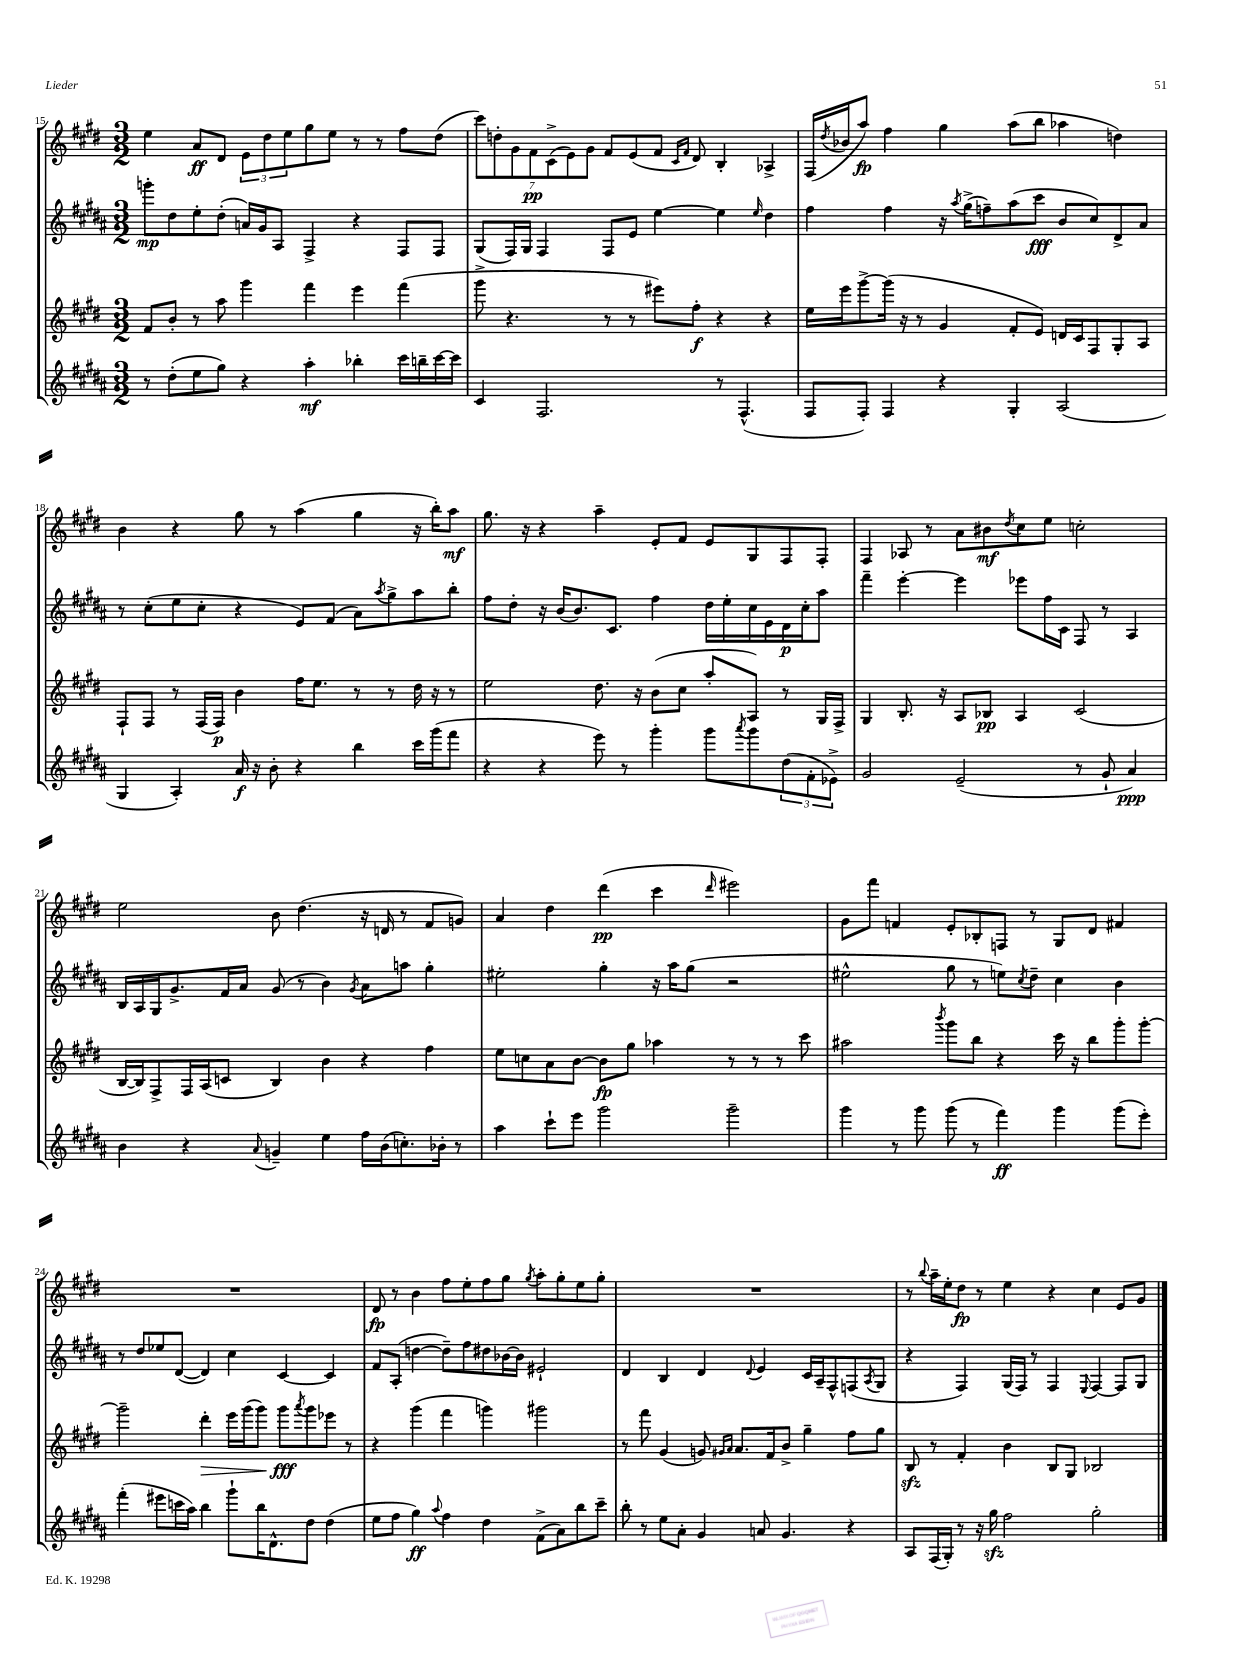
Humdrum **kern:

**kern	**kern	**kern	**kern
*staff4	*staff3	*staff2	*staff1
*clefG2	*clefG2	*clefG2	*clefG2
*k[f#c#g#d#a#]	*k[f#c#g#d#]	*k[f#c#g#d#a#]	*k[f#c#g#d#]
*M3/2	*M3/2	*M3/2	*M3/2
8r	8f#	8ggg'	4ee
(8dd#'	8b'	8dd#	.
8ee	8r	8ee'	8a
8gg#)	8aa	(8dd#'	8d#
4r	4ggg#	16a)	12e
.	.	16g#	.
.	.	.	12dd#
.	.	8A#	.
.	.	.	12ee
4aa#'	4fff#	4F#^	8gg#
.	.	.	8ee
4bb-'	4eee	4r	8r
.	.	.	8r
16ccc#	(4fff#	8F#	8ff#
16bb~	.	.	.
[16ccc#	.	8F#	(8dd#
16ccc#]	.	.	.
=	=	=	=
4c#	8ggg#^	(8G#	14ccc#)
.	.	.	14dd'
.	4.r	16F#)	.
.	.	.	14g#
.	.	16G#	.
.	.	.	14f#
2.F#	.	4F#	.
.	.	.	(14c#^
.	.	.	14e)
.	.	.	14g#
.	8r	8F#	8f#
.	8r	8e	(8e
.	8eee#)	[4ee	8f#
.	.	.	16qqc#
.	.	.	16qqf#
.	8ff#'	.	8d#)
8r	4r	4ee]	4B'
(4.F#^^	.	.	.
.	.	16qqee	.
.	4r	4dd#	4A-^
=	=	=	=
8F#	16ee	4ff#	(16F#
.	.	.	8qdd#
.	16eee	.	16b-
8F#')	[8ggg#^	.	8aa)
4F#	(16ggg#]	4ff#	4ff#
.	16r	.	.
.	8r	.	.
4r	4g#	16r	4gg#
.	.	8qaa#	.
.	.	(16gg#^	.
.	.	8ff~)	.
4G#'	8f#'	(8aa#	(8aa
.	8e)	8ccc#	8bb
(2A#	16d	8b	4aa-
.	16c#	.	.
.	8F#	8cc#)	.
.	8G#'	8d#^	4dd)
.	8A	8a#	.
=	=	=	=
4G#	8F#`	8r	4b
.	8F#	(8cc#'	.
4A#')	8r	8ee	4r
.	(16F#	8cc#'	.
.	16F#)	.	.
16a#	4b	4r	8gg#
16r	.	.	.
8b'	.	.	8r
4r	16ff#	8e)	(4aa
.	8.ee	.	.
.	.	(8f#	.
4bb	8r	8a#)	4gg#
.	.	8qaa#	.
.	8r	8gg#^	.
16ccc#	16dd#	8aa#	16r
(16ggg#	16r	.	16bb')
8fff#	8r	8bb'	8aa
=	=	=	=
4r	2ee	8ff#	8.gg#
.	.	8dd#'	.
.	.	.	16r
4r	.	16r	4r
.	.	(16b	.
.	.	8.b)	.
8eee)	8.dd#	.	4aa~
.	.	8.c#	.
8r	.	.	.
.	16r	.	.
4ggg#'	(8b	4ff#	8e'
.	8cc#	.	8f#
8ggg#	8aa'	16dd#	8e
.	.	16ee'	.
8qaaa#	.	.	.
8ggg#	8A)	16cc#	8G#
.	.	16e	.
(12dd#	8r	16d#	8F#
.	.	16cc#'	.
12f#'	.	.	.
.	16G#	8aa#	8F#'
12e-^)	.	.	.
.	16F#^	.	.
=	=	=	=
2g#	4G#	4fff#~	4F#
.	8.B'	[4eee'	8A-
.	.	.	8r
.	16r	.	.
(2e~	8A	4eee]	8a
.	8B-	.	8b#
.	.	.	8qdd#
.	4A	8eee-	8cc#
.	.	16ff#	8ee
.	.	16c#	.
8r	(2c#	8F#	2cc'
8g#`	.	8r	.
4a#)	.	4A#	.
=	=	=	=
4b	[16B	16B	2ee
.	16B])	16A#	.
.	8F#^	16G#	.
.	.	8.g#^	.
4r	16F#	.	.
.	(16A	.	.
.	8c	16f#	.
.	.	16a#	.
8qqa#	.	.	.
4g~	4B)	(8g#	8b
.	.	8r	(4.dd#
4ee	4b	4b)	.
.	.	8qg#	.
16ff#	4r	8a#	16r
(16b	.	.	16d
8.cc')	.	8aa	8r
.	4ff#	4gg#'	8f#
16b-'	.	.	.
8r	.	.	8g)
=	=	=	=
4aa#	8ee	2ee#'	4a
.	8cc	.	.
8ccc#`	8a	.	4dd#
8eee	[8b	.	.
2ggg#	8b]	4gg#'	(4ddd#
.	8gg#	.	.
.	4aa-	16r	4ccc#
.	.	16aa#	.
.	.	(8gg#	.
.	.	.	16qqddd#
2ggg#~	8r	2r	2eee#)
.	8r	.	.
.	8r	.	.
.	8ccc#	.	.
=	=	=	=
4ggg#	2aa#	2ee#^^	8g#
.	.	.	8fff#
8r	.	.	4f
8ggg#	.	.	.
.	8qbbb	.	.
(8ggg#	8ggg#	8gg#	8e'
8r	8bb	8r	8B-'
4fff#)	4r	8ee)	8F
.	.	8qcc#	.
.	.	8dd#~	8r
4ggg#	16ccc#	4cc#	8G#
.	16r	.	.
.	8bb	.	8d#
(8ggg#	8ggg#'	4b	4f#
8eee')	[8ggg#'	.	.
=	=	=	=
(4fff#'	2ggg#~]	8r	1.r
.	.	8dd#	.
8eee#	.	8ee-	.
16ccc	.	([8d#	.
16aa#)	.	.	.
4bb	4ddd#'	4d#])	.
8ggg#`	16eee	4cc#	.
.	(16ggg#	.	.
16bb	8ggg#)	.	.
8.d#^^	.	.	.
.	8ggg#	[4c#	.
.	8qaaa	.	.
8dd#	8ggg#	.	.
(4dd#	8eee-	4c#]	.
.	8r	.	.
=	=	=	=
8ee	4r	8f#	8d#
8ff#	.	(8A#'	8r
4gg#)	(4ggg#	[4dd	4b
8qqaa#	.	.	.
4ff#	4fff#	8dd~])	8ff#
.	.	8ff#	8ee'
4dd#	4ggg)	8dd#	8ff#
.	.	[16b-	8gg#
.	.	16b-]	.
.	.	.	8qgg#
(8f#^	2ggg#	2e#`	8aa'
8a#)	.	.	8gg#'
8bb	.	.	8ee
8ccc#~	.	.	8gg#'
=	=	=	=
8bb'	8r	4d#	1.r
8r	8fff#	.	.
8ee	(4g#	4B	.
8a#'	.	.	.
4g#	8g)	4d#	.
.	16qqg#	.	.
.	16qqa	.	.
.	8.a	.	.
.	.	8qqd#	.
8a	.	4e	.
.	16f#	.	.
4.g#	8b^	.	.
.	4gg#~	16c#	.
.	.	16A#~	.
.	.	8F#^^	.
4r	8ff#	(8F	.
.	.	8qA#	.
.	8gg#	8G#	.
=	=	=	=
8A#	8B	4r	8r
.	.	.	8qqbb
(16F#	8r	.	16aa~
16G#')	.	.	16ee'
8r	4f#'	4F#)	8dd#
16r	.	.	8r
16gg#	.	.	.
2ff#	4b	(16G#	4ee
.	.	16F#)	.
.	.	8r	.
.	8B	4F#	4r
.	8G#	.	.
.	.	8qqE	.
2gg#'	2B-	[4F#	4cc#
.	.	8F#]	8e
.	.	8G#	8g#
==	==	==	==
*-	*-	*-	*-
